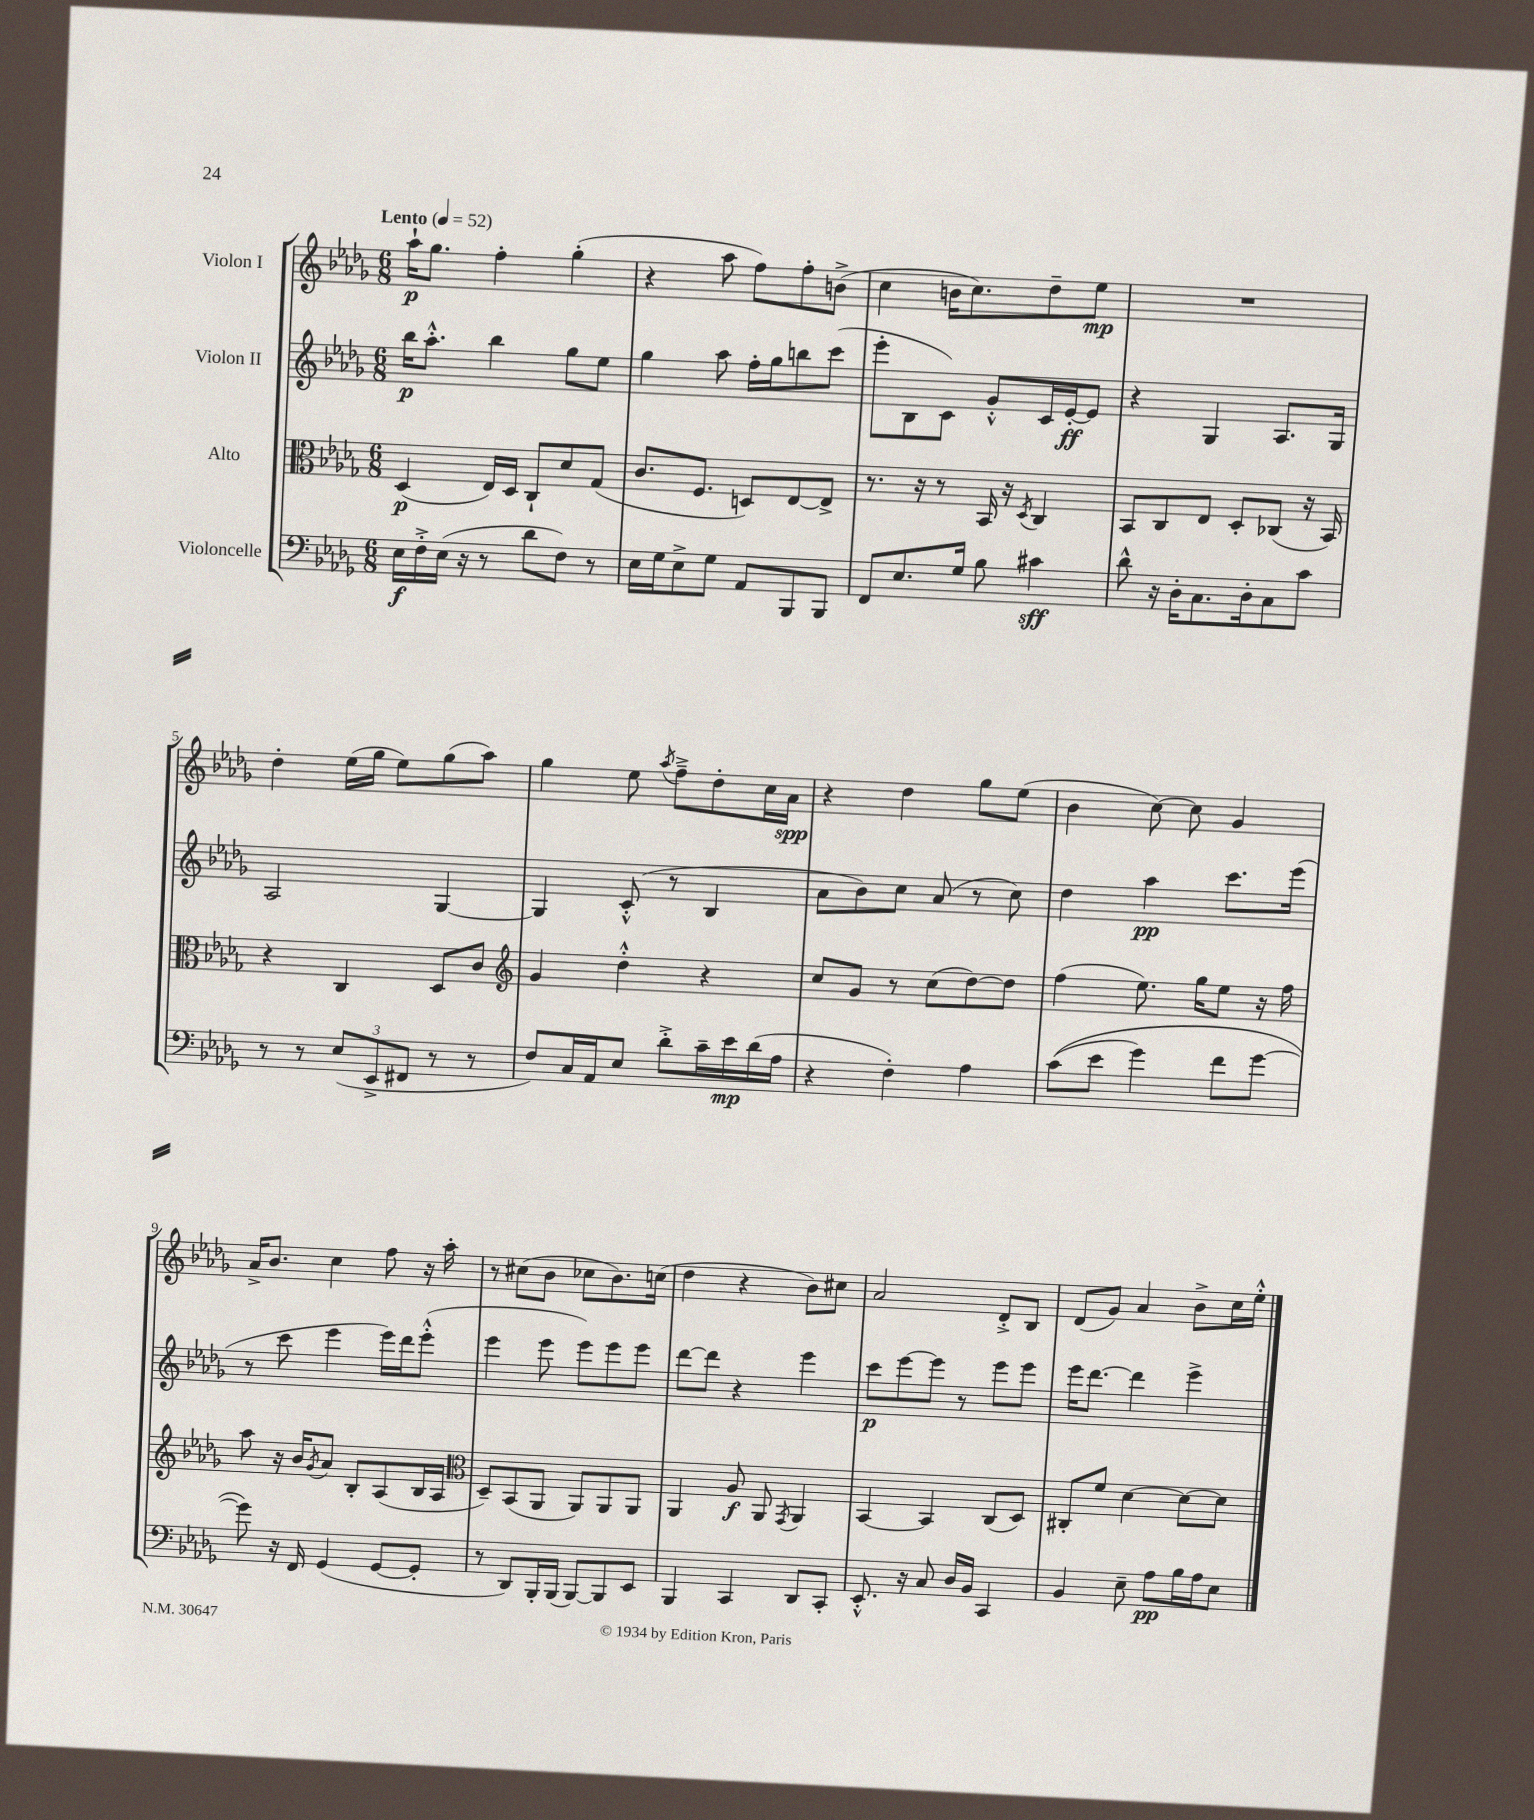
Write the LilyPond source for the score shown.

<<
\new StaffGroup <<
\new Staff = "s0" \with { instrumentName = "Violon I" } {
    \clef treble \key des \major \numericTimeSignature \time 6/8 \tempo "Lento" 4 = 52
    aes''16-!\p ges''8. f''4-. ges''4-.( |
    r4 aes''8 f''8) f''8-. b'8->( |
    c''4 b'16 c''8.) des''8-- ees''8\mp |
    R2. |
    des''4-. ees''16( ges''16 ees''8) ges''8( aes''8) |
    ges''4 ees''8 \acciaccatura { aes''8 } f''8---> des''8-. c''16 aes'16\spp |
    r4 des''4 ges''8 ees''8( |
    bes'4 c''8~) c''8 ges'4 |
    aes'16-> bes'8. c''4 f''8 r16 aes''16-. |
    r8 cis''8( bes'8 ces''8 bes'8.) c''16( |
    des''4 r4 bes'8) cis''8 |
    aes'2 des'8-.-> bes8 |
    des'8( ges'8) aes'4 bes'8-> c''16 ees''16-.-^ \bar "|." |
}
\new Staff = "s1" \with { instrumentName = "Violon II" } {
    \clef treble \key des \major \numericTimeSignature \time 6/8
    bes''16\p aes''8.-.-^ bes''4 ges''8 ees''8 |
    ges''4 aes''8 f''16-. ges''16 b''8 c'''8( |
    ees'''8-. bes8 c'8) ges'8-.-^ c'16 ees'16~-.\ff ees'8 |
    r4 ges4 aes8. ges16 |
    aes2 ges4~ |
    ges4 c'8-.-^( r8 bes4 |
    aes'8 bes'8) c''8 aes'8( r8 c''8) |
    des''4 aes''4\pp c'''8. ees'''16( |
    r8 c'''8 ees'''4 ees'''16) des'''16 ees'''8-.-^( |
    ees'''4 ees'''8 ees'''8) ees'''8 ees'''8 |
    des'''8~ des'''8 r4 ees'''4 |
    c'''8\p ees'''8~ ees'''8 r8 ees'''8 ees'''8 |
    ees'''16 des'''8.~ des'''4 ees'''4-> \bar "|." |
}
\new Staff = "s2" \with { instrumentName = "Alto" } {
    \clef alto \key des \major \numericTimeSignature \time 6/8
    des4\p( ees16) des16 c8-! des'8 ges8( |
    c'8. f8. d8) ees8~ ees8-> |
    r8. r16 r8 bes,16 r16 \acciaccatura { des8 } c4 |
    bes,8 c8 ees8 des8-. ces8( r16 bes,16) |
    r4 c4 des8 c'8 |
    \clef treble ges'4 des''4-.-^ r4 |
    c''8 ges'8 r8 c''8( des''8~) des''8 |
    f''4( ees''8.) ges''16 ees''8 r16 f''16 |
    aes''8 r16 bes'16 \acciaccatura { ges'8 } aes'8 bes8-. aes8( bes16 aes16 |
    \clef alto des8--) bes,8( aes,8 aes,8) aes,8 aes,8 |
    aes,4 aes8\f aes,8 \acciaccatura { ges,8 } aes,4 |
    bes,4~ bes,4 c8( des8) |
    cis8-. f'8 des'4~ des'8~ des'8 \bar "|." |
}
\new Staff = "s3" \with { instrumentName = "Violoncelle" } {
    \clef bass \key des \major \numericTimeSignature \time 6/8
    ees16\f f16-.-> ees16( r16 r8 des'8 f8) r8 |
    ees16 ges16 ees8-> ges8 aes,8 bes,,8 bes,,8 |
    f,8 ees8. ges16 bes8 cis'4\sff |
    des'8-^ r16 des16-. c8. des16-. c8 c'8 |
    r8 r8 \tuplet 3/2 { ees8( ees,8-> fis,8 } r8 r8 |
    f8) c16 aes,16 ees8 des'8-.-> c'16-- ees'16\mp des'16( aes16 |
    r4 f4-.) aes4 |
    c'8(\( ees'8 ges'4) f'8 ges'8~ |
    ges'8\) r16 f,16 ges,4( ges,8~ ges,8-. |
    r8 des,8) bes,,16-. bes,,16( bes,,8~) bes,,8 ees,8 |
    bes,,4 c,4 des,8 c,8-. |
    ees,8.-.-^ r16 c8 des16 bes,16 c,4 |
    bes,4 ees8-- aes8\pp bes16 aes16 ees8 \bar "|." |
}
>>
>>
